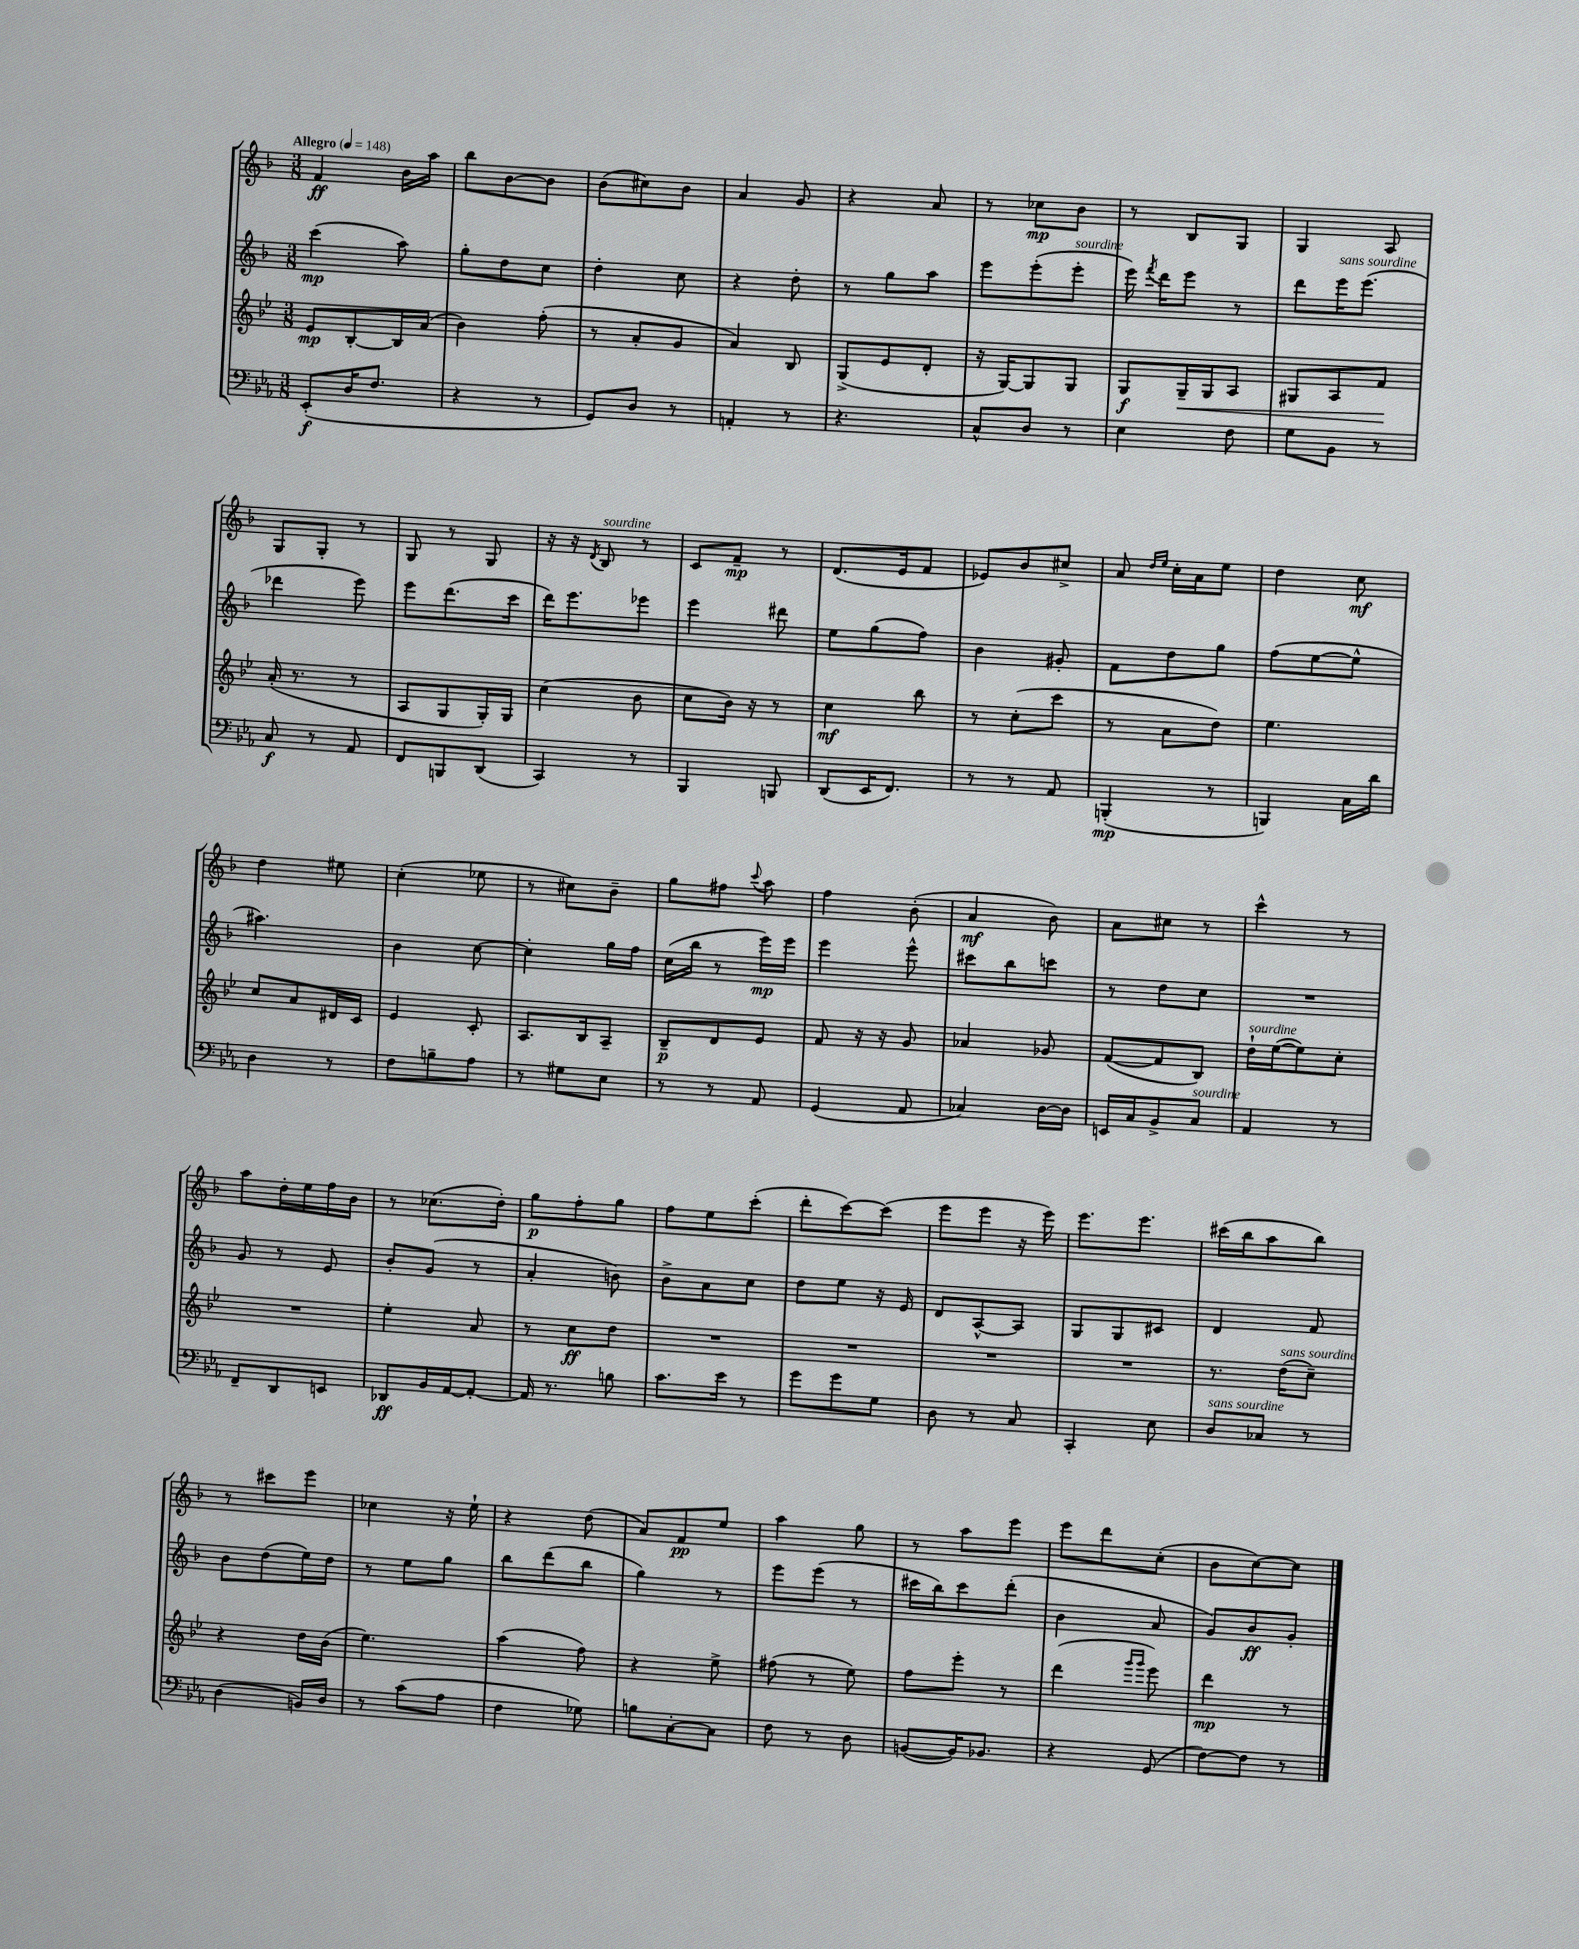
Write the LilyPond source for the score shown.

<<
\new StaffGroup <<
\new Staff = "s0" {
    \clef treble \key f \major \numericTimeSignature \time 3/8 \tempo "Allegro" 4 = 148
    \autoBeamOff f'4\ff bes'16[ a''16] |
    bes''8[ bes'8~ bes'8] |
    bes'8[( cis''8) bes'8] |
    a'4 g'8 |
    r4 a'8 |
    r8 ces''8[\mp bes'8] |
    r8 bes8[ g8] |
    g4 a8 |
    g8[ g8]-. r8 |
    g8 r8 g8 |
    r16 r16 \acciaccatura { d'8 } bes8^\markup { \italic "sourdine" } r8 |
    c'8[ f'8]--\mp r8 |
    d'8.[( e'16 f'8] |
    ees'8[) bes'8 cis''8]-> |
    a'8 \grace { d''16[ e''16] } c''16[-. a'16 e''8] |
    d''4 c''8\mf |
    d''4 eis''8 |
    c''4-.( ees''8 |
    r8 cis''8[) bes'8]-- |
    g''8[ fis''8] \appoggiatura { c'''8 } a''8 |
    f''4 bes'8-.( |
    a'4\mf bes'8) |
    a'8[ cis''8] r8 |
    c'''4-^ r8 |
    a''8[ d''16-. e''16 f''16 bes'16] |
    r8 ces''8.[( d''16]-.) |
    g''8[\p f''8-. g''8] |
    f''8[ e''8 c'''8]-.( |
    d'''8[-. c'''8~) c'''8]( |
    e'''8[ e'''8] r16 e'''16) |
    e'''8.[ e'''8.] |
    cis'''16[( bes''16 a''8 bes''8]) |
    r8 cis'''8[ e'''8] |
    ces''4 r16 e''16-! |
    r4 d''8( |
    a'8[) f'8\pp e''8] |
    a''4 g''8 |
    r8 a''8[ e'''8] |
    e'''8[ d'''8 c''8]-.( |
    bes'8[ c''8~) c''8] \bar "|." |
}
\new Staff = "s1" {
    \clef treble \key f \major \numericTimeSignature \time 3/8
    \autoBeamOff c'''4\mp( a''8) |
    g''8[-. d''8 c''8] |
    d''4-. c''8 |
    r4 d''8-. |
    r8 g''8[ a''8] |
    e'''8[ e'''8-.( e'''8]-.^\markup { \italic "sourdine" } |
    e'''16) \acciaccatura { f'''8 } d'''16[ e'''8] r8 |
    d'''8[ e'''16^\markup { \italic "sans sourdine" } e'''8.]( |
    des'''4 e'''8) |
    e'''8[ d'''8.( c'''16] |
    d'''16[) e'''8. ees'''8] |
    e'''4 dis'''8 |
    e''8[ g''8( f''8]) |
    bes'4 gis'8-. |
    f'8[ d''8 g''8] |
    f''8[( e''8~ e''8]-^ |
    ais''4.) |
    bes'4 c''8~ |
    c''4-. g''16[ f''16] |
    c''16[( bes''16] r8 e'''16[\mp) e'''16] |
    e'''4 e'''8-^ |
    cis'''8[ bes''8 c'''8] |
    r8 d''8[ c''8] |
    R4. |
    g'8 r8 e'8 |
    bes'8[-. g'8]( r8 |
    a'4-. b'8) |
    bes'8[-> a'8 c''8] |
    d''8[ e''8] r16 e'16 |
    d'8[ a8~-^ a8] |
    g8[ g8 cis'8] |
    d'4 f'8 |
    bes'8[ d''8( e''16) d''16] |
    r8 e''8[ g''8] |
    bes''8[ d'''8( bes''8] |
    g''4) r8 |
    e'''8[ e'''8]( r8 |
    cis'''16[ bes''16) cis'''8 d'''8]-.( |
    bes'4 a'8 |
    g'8[) bes'8\ff g'8]-. \bar "|." |
}
\new Staff = "s2" {
    \clef treble \key bes \major \numericTimeSignature \time 3/8
    \autoBeamOff ees'8[\mp bes8~-. bes16 a'16]( |
    bes'4) f''8-.( |
    r8 a'8[-. g'8] |
    a'4) bes8 |
    g8[->( ees'8 d'8]-. |
    r16 g16[~) g8 g8] |
    g8[\f g16--\< g16 a8] |
    gis8[ a8 f'8]\! |
    a'16-.( r8. r8 |
    a8[ g8 g16-.) g16] |
    c''4( bes'8 |
    c''8[ bes'16]) r16 r8 |
    c''4\mf bes''8 |
    r8 c''8[-.( c'''8] |
    r8 a'8[ d''8]) |
    ees''4. |
    c''8[ a'8 dis'16 c'16] |
    ees'4 c'8-. |
    a8.[ bes16 a8]-- |
    bes8[--\p d'8 ees'8] |
    f'8 r16 r16 g'8 |
    aes'4 ges'8 |
    f'8[~( f'8 bes8]) |
    d''16[-!^\markup { \italic "sourdine" } ees''16~( ees''8) c''8]-. |
    R4. |
    ees''4-. a'8 |
    r8 c''8[\ff d''8] |
    R4. |
    R4. |
    R4. |
    R4. |
    r8. d''16[^\markup { \italic "sans sourdine" }( c''8]--) |
    r4 d''16[ bes'16]( |
    ees''4.) |
    a''4( f''8) |
    r4 ees''8-> |
    fis''8( r8 ees''8) |
    f''8[ ees'''8]-. r8 |
    d'''4( \grace { g'''16[ g'''16] } ees'''8) |
    d'''4\mp r8 \bar "|." |
}
\new Staff = "s3" {
    \clef bass \key ees \major \numericTimeSignature \time 3/8
    \autoBeamOff ees,8[-.\f( d16 f8.] |
    r4 r8 |
    g,8[) d8] r8 |
    a,4-. r8 |
    r4. |
    c8[-^ d8] r8 |
    ees4 f8 |
    g8[ bes,8] r8 |
    c8\f r8 aes,8 |
    f,8[ b,,8 d,8]( |
    c,4) r8 |
    bes,,4 b,,8 |
    d,8[( ees,16 f,8.]) |
    r8 r8 aes,8 |
    b,,4-.\mp( r8 |
    b,,4) c16[ d'16] |
    d4 r8 |
    f8[ b8-- aes8] |
    r8 gis8[ ees8] |
    r8 r8 aes,8 |
    g,4( aes,8 |
    ces4) d16[~ d16] |
    e,16[ c16 bes,8-> c8]^\markup { \italic "sourdine" } |
    aes,4 r8 |
    f,8[-- d,8 e,8] |
    des,8[\ff bes,16 aes,16~ aes,8]~-. |
    aes,16 r8. b8 |
    c'8.[ ees'16] r8 |
    g'8[ g'8 g8] |
    d8 r8 c8 |
    c,4-. ees8 |
    d8[^\markup { \italic "sans sourdine" } ces8] r8 |
    d4( b,16[) d16] |
    r8 c'8[( aes8] |
    f4 ges8) |
    b8[ c8~-. c8] |
    f8 r8 d8 |
    b,8[~( b,16) bes,8.] |
    r4 g,8( |
    f8[~) f8] r8 \bar "|." |
}
>>
>>
\layout { \context { \Score \remove "Bar_number_engraver" } }
